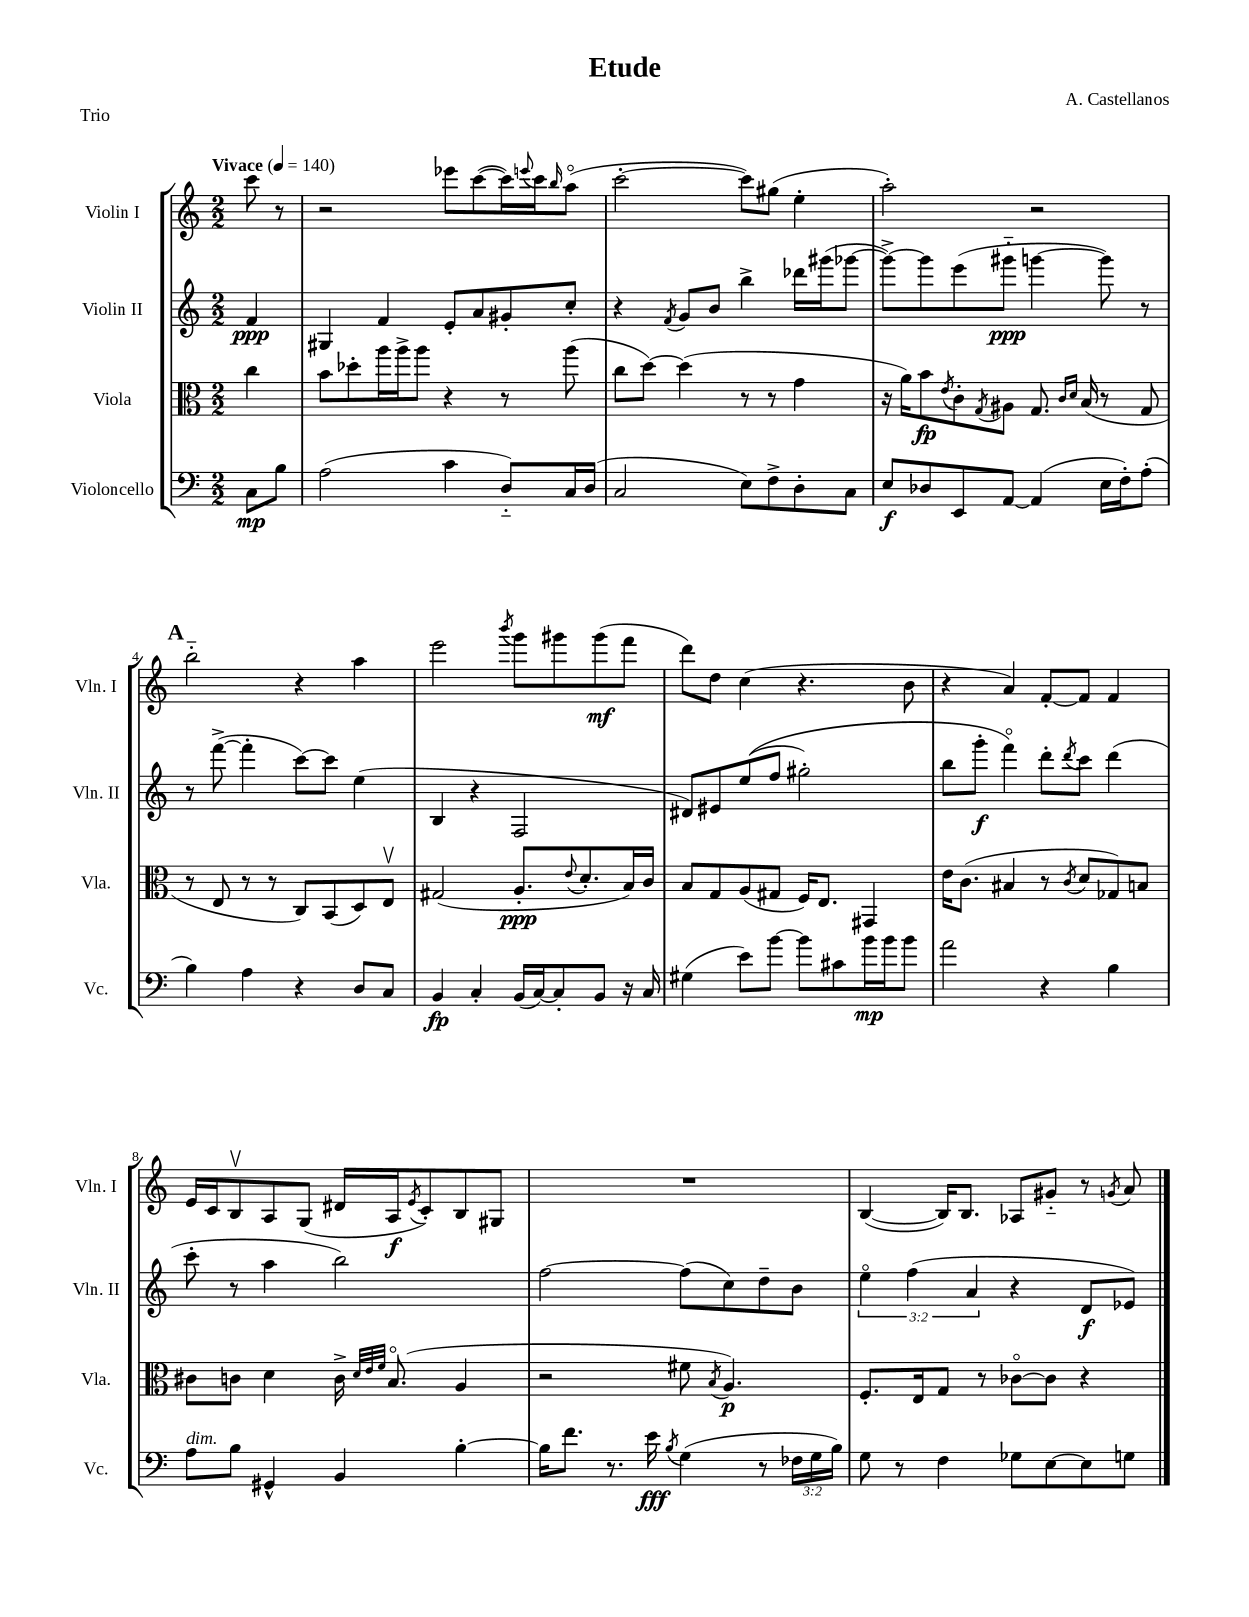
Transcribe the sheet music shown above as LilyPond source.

\header { title = "Etude" composer = "A. Castellanos" piece = "Trio" }
<<
\new StaffGroup <<
\new Staff = "s0" \with { instrumentName = "Violin I" shortInstrumentName = "Vln. I" } {
    \clef treble \key c \major \numericTimeSignature \time 2/2 \partial 4 \tempo "Vivace" 4 = 140
    c'''8 r8 |
    r2 ees'''8 c'''8~( c'''16) \appoggiatura { e'''8 } c'''16 \grace { b''16 } a''8\flageolet( |
    c'''2~-. c'''8) gis''8( e''4-. |
    a''2-.) r2 |
    \mark \markup { \bold "A" } b''2-_ r4 a''4 |
    e'''2 \acciaccatura { b'''8 } g'''8 gis'''8 gis'''8\mf( f'''8 |
    d'''8) d''8 c''4( r4. b'8 |
    r4 a'4) f'8~-. f'8 f'4 |
    e'16 c'16 b8\upbow a8 g8( dis'16 a16\f \acciaccatura { e'8 } c'8-.) b8 gis8 |
    R1 |
    b4~( b16) b8. aes8 gis'8-_ r8 \acciaccatura { g'8 } a'8 \bar "|." |
}
\new Staff = "s1" \with { instrumentName = "Violin II" shortInstrumentName = "Vln. II" } {
    \clef treble \key c \major \numericTimeSignature \time 2/2 \override Staff.TupletNumber.text = #tuplet-number::calc-fraction-text \partial 4
    f'4\ppp |
    gis4 f'4 e'8-. a'8 gis'8-. c''8-. |
    r4 \acciaccatura { f'8 } g'8 b'8 b''4-> des'''16 gis'''16( ges'''8~ |
    ges'''8~->) ges'''8 e'''8( gis'''8-_\ppp g'''4~ g'''8) r8 |
    \mark \markup { \bold "A" } r8 f'''8~->( f'''4-. c'''8~) c'''8 e''4( |
    b4 r4 f2 |
    dis'8) eis'8 e''8(\( f''8 gis''2-.) |
    b''8 g'''8-.\f f'''4\flageolet\) d'''8-. \acciaccatura { d'''8 } c'''8 d'''4( |
    c'''8-. r8 a''4 b''2) |
    f''2~ f''8( c''8) d''8-- b'8 |
    \tuplet 3/2 { e''4\flageolet f''4( a'4 } r4 d'8\f ees'8) \bar "|." |
}
\new Staff = "s2" \with { instrumentName = "Viola" shortInstrumentName = "Vla." } {
    \clef alto \key c \major \numericTimeSignature \time 2/2 \partial 4
    c''4 |
    b'8 des''8-. a''16 a''16-> a''8 r4 r8 a''8( |
    c''8 d''8~) d''4( r8 r8 g'4 |
    r16 a'16) b'8\fp \acciaccatura { e'8 } c'8-. \acciaccatura { g8 } ais8 g8. \grace { c'16 d'16 } b16( r8 g8 |
    \mark \markup { \bold "A" } r8 e8 r8 r8 c8) b,8( d8) e8\upbow |
    gis2( a8.-.\ppp \appoggiatura { e'8 } d'8.-. b16) c'16 |
    b8 g8 a8( gis8 f16) e8. gis,4 |
    e'16 c'8.( bis4 r8 \acciaccatura { c'8 } d'8 ges8) b8 |
    cis'8 c'8 d'4 c'16-> \grace { d'32 e'32 f'32 } b8.\flageolet( a4 |
    r2 fis'8 \acciaccatura { b8 } a4.\p) |
    f8.-. e16 g8 r8 ces'8~\flageolet ces'8 r4 \bar "|." |
}
\new Staff = "s3" \with { instrumentName = "Violoncello" shortInstrumentName = "Vc." } {
    \clef bass \key c \major \numericTimeSignature \time 2/2 \override Staff.TupletNumber.text = #tuplet-number::calc-fraction-text \partial 4
    c8\mp b8 |
    a2( c'4 d8-_) c16 d16( |
    c2 e8) f8-> d8-. c8 |
    e8\f des8 e,8 a,8~ a,4( e16 f16-.) a8-.( |
    \mark \markup { \bold "A" } b4) a4 r4 d8 c8 |
    b,4\fp c4-. b,16( c16~) c8-. b,8 r16 c16 |
    gis4( e'8) b'8~ b'8 cis'8 b'16\mp b'16 b'8 |
    a'2 r4 b4 |
    a8^\markup { \italic "dim." } b8 gis,4-^ b,4 b4~-. |
    b16 f'8. r8. e'16\fff \acciaccatura { b8 } g4( r8 \tuplet 3/2 { fes16 g16 b16) } |
    g8 r8 f4 ges8 e8~ e8 g8 \bar "|." |
}
>>
>>
